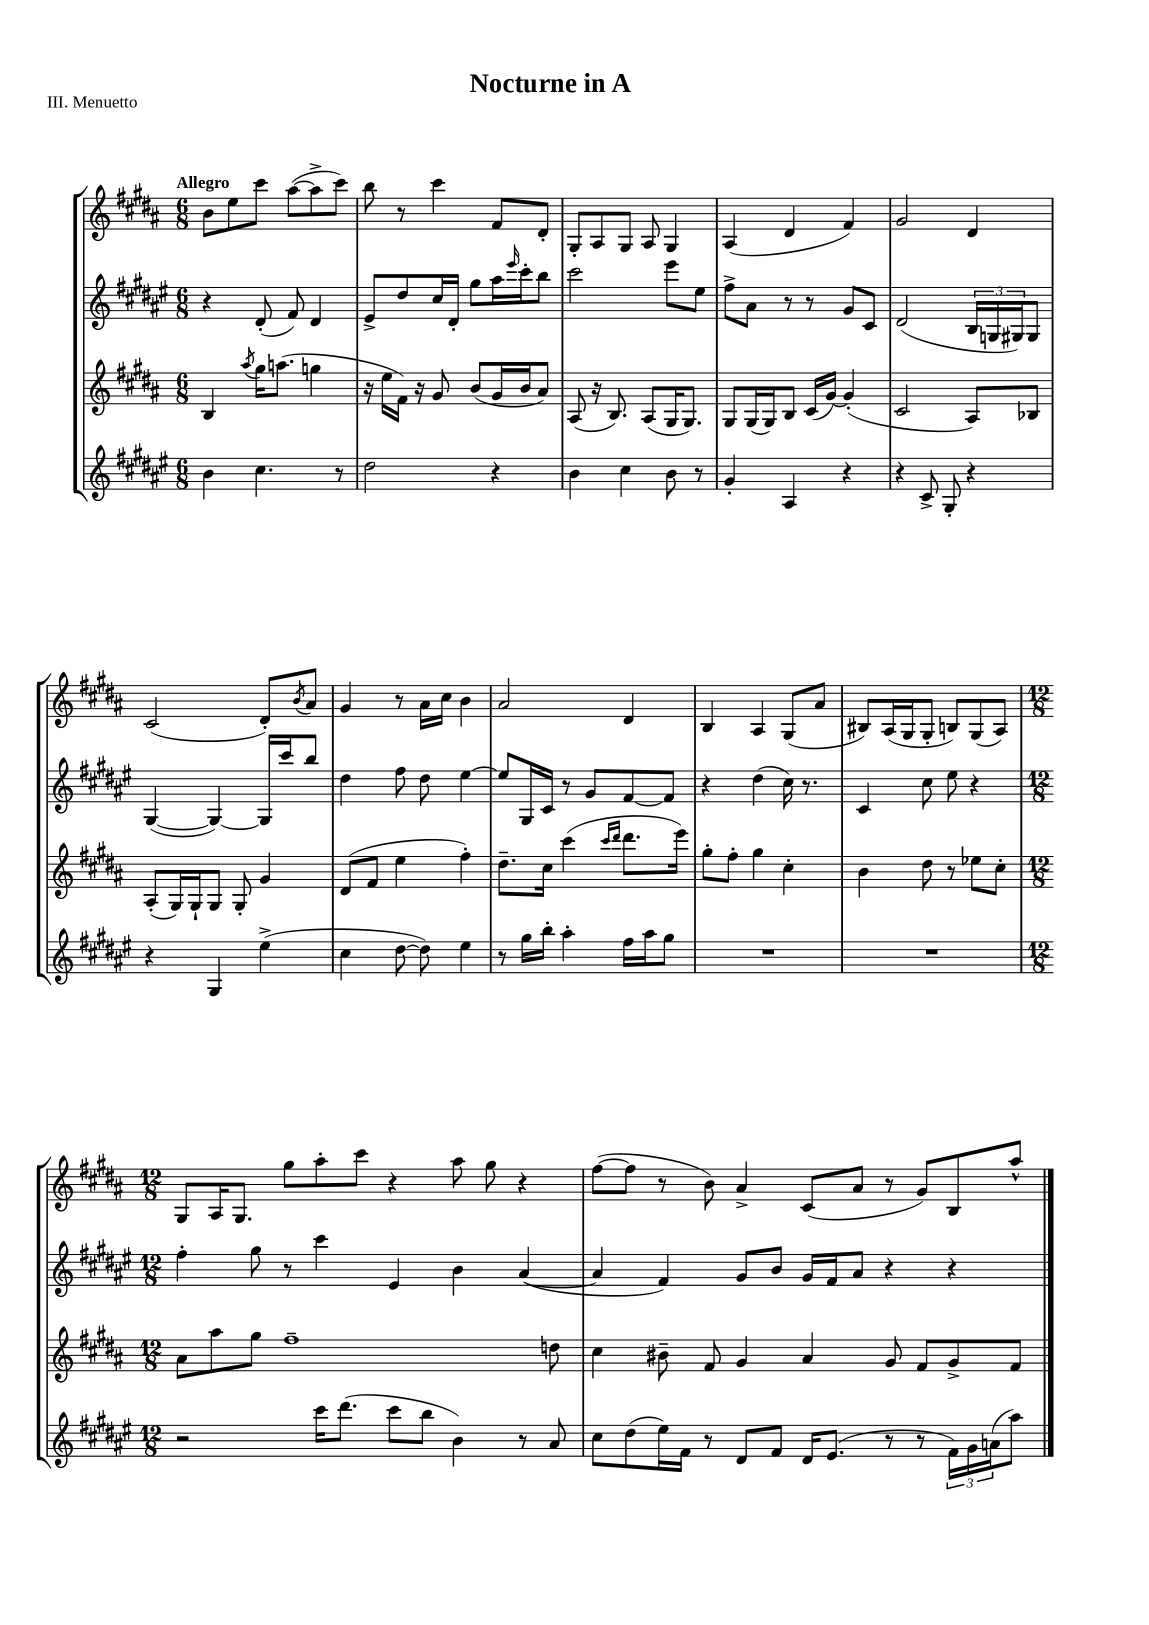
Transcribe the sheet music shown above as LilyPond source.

\header { title = "Nocturne in A" piece = "III. Menuetto" }
<<
\new StaffGroup <<
\new Staff = "s0" {
    \clef treble \key b \major \numericTimeSignature \time 6/8 \tempo "Allegro"
    b'8 e''8 cis'''8 ais''8~( ais''8-> cis'''8) |
    b''8 r8 cis'''4 fis'8 dis'8-. |
    gis8-. ais8 gis8 ais8 gis4 |
    ais4( dis'4 fis'4) |
    gis'2 dis'4 |
    cis'2( dis'8-.) \acciaccatura { b'8 } ais'8 |
    gis'4 r8 ais'16 cis''16 b'4 |
    ais'2 dis'4 |
    b4 ais4 gis8( ais'8 |
    bis8) ais16( gis16 gis8-. b8) gis8( ais8) |
    \numericTimeSignature \time 12/8 gis8 ais16 gis8. gis''8 ais''8-. cis'''8 r4 ais''8 gis''8 r4 |
    fis''8~( fis''8 r8 b'8) ais'4-> cis'8( ais'8 r8 gis'8) b8 ais''8-^ \bar "|." |
}
\new Staff = "s1" {
    \clef treble \key fis \major \numericTimeSignature \time 6/8
    r4 dis'8-.( fis'8) dis'4 |
    eis'8-> dis''8 cis''16 dis'16-. gis''8 ais''16 \grace { eis'''16 } cis'''16-. b''8 |
    cis'''2 eis'''8 eis''8 |
    fis''8-> ais'8 r8 r8 gis'8 cis'8 |
    dis'2( \tuplet 3/2 { b16 g16 gis16) } gis8 |
    gis4~( gis4~) gis16 cis'''16 b''8 |
    dis''4 fis''8 dis''8 eis''4~ |
    eis''8 gis16 cis'16 r8 gis'8 fis'8~ fis'8 |
    r4 dis''4( cis''16) r8. |
    cis'4 cis''8 eis''8 r4 |
    \numericTimeSignature \time 12/8 fis''4-. gis''8 r8 cis'''4 eis'4 b'4 ais'4~( |
    ais'4 fis'4) gis'8 b'8 gis'16 fis'16 ais'8 r4 r4 \bar "|." |
}
\new Staff = "s2" {
    \clef treble \key b \major \numericTimeSignature \time 6/8
    b4 \acciaccatura { ais''8 } gis''16 a''8.( g''4 |
    r16 e''16 fis'16) r16 gis'8 b'8( gis'16 b'16 ais'8) |
    ais8( r16 b8.) ais8( gis16 gis8.) |
    gis8 gis16( gis16) b8 cis'16( gis'16~) gis'4-.( |
    cis'2 ais8) bes8 |
    ais8-.( gis16) gis16-! gis8 gis8-. gis'4 |
    dis'8( fis'8 e''4 fis''4-.) |
    dis''8.-- cis''16 cis'''4( \grace { cis'''16 dis'''16 } dis'''8. e'''16) |
    gis''8-. fis''8-. gis''4 cis''4-. |
    b'4 dis''8 r8 ees''8 cis''8-. |
    \numericTimeSignature \time 12/8 ais'8 ais''8 gis''8 fis''1-- d''8 |
    cis''4 bis'8-- fis'8 gis'4 ais'4 gis'8 fis'8 gis'8-> fis'8 \bar "|." |
}
\new Staff = "s3" {
    \clef treble \key fis \major \numericTimeSignature \time 6/8
    b'4 cis''4. r8 |
    dis''2 r4 |
    b'4 cis''4 b'8 r8 |
    gis'4-. ais4 r4 |
    r4 cis'8-> gis8-. r4 |
    r4 gis4 eis''4->( |
    cis''4 dis''8~ dis''8) eis''4 |
    r8 gis''16 b''16-. ais''4-. fis''16 ais''16 gis''8 |
    R2. |
    R2. |
    \numericTimeSignature \time 12/8 r2 cis'''16 dis'''8.( cis'''8 b''8 b'4) r8 ais'8 |
    cis''8 dis''8( eis''16) fis'16 r8 dis'8 fis'8 dis'16 eis'8.( r8 r8 \tuplet 3/2 { fis'16) gis'16 a'16( } ais''8) \bar "|." |
}
>>
>>
\layout { \context { \Score \remove "Bar_number_engraver" } }
